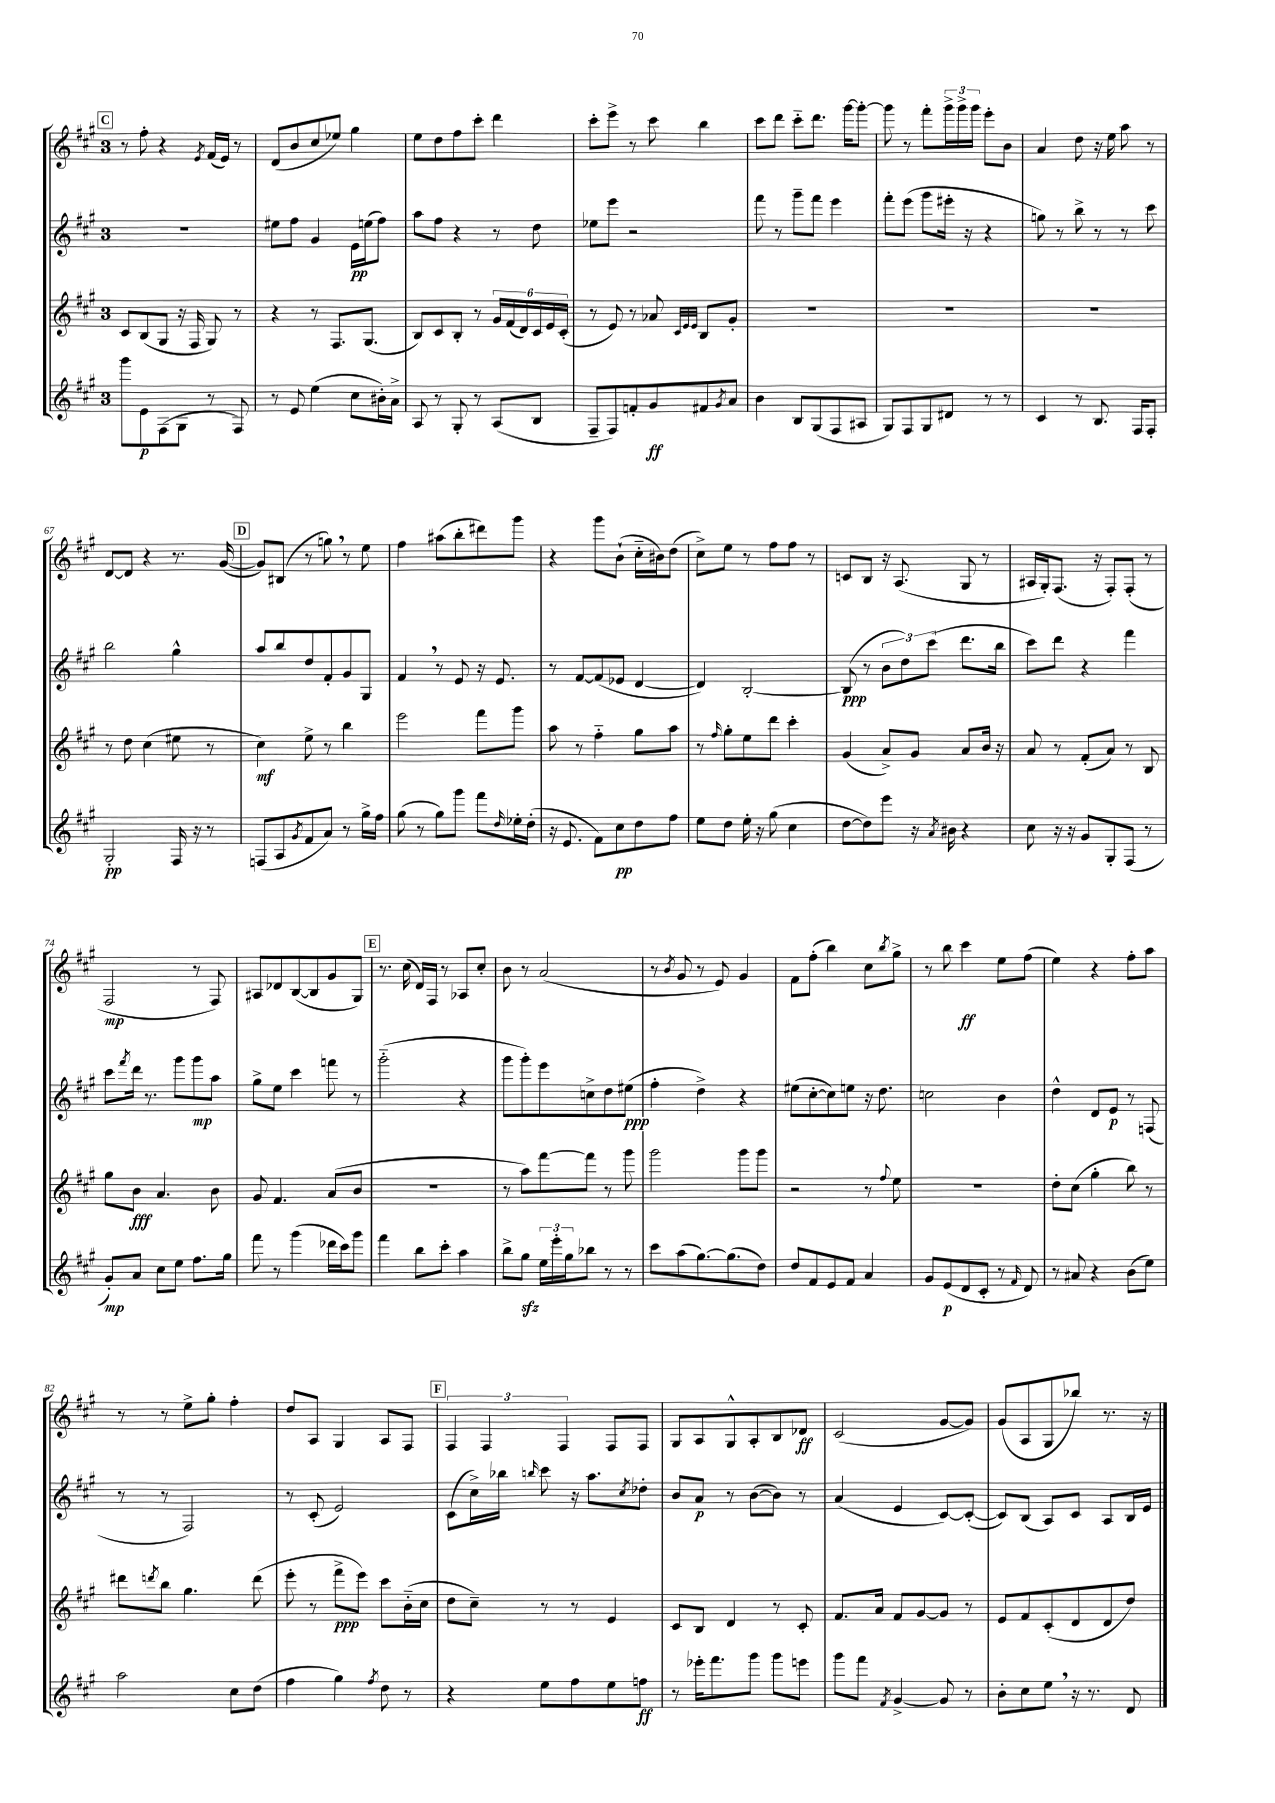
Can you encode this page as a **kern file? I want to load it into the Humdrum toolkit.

**kern	**kern	**kern	**kern
*staff4	*staff3	*staff2	*staff1
*clefG2	*clefG2	*clefG2	*clefG2
*k[f#c#g#]	*k[f#c#g#]	*k[f#c#g#]	*k[f#c#g#]
*M3/4	*M3/4	*M3/4	*M3/4
8ggg#	8c#	2.r	8r
8e	(8B	.	8ff#'
(8F#	8G#	.	4r
8G#	16r	.	.
.	16F#	.	.
.	.	.	8qe
8r	8G#)	.	(16f#
.	.	.	16e)
8F#)	8r	.	8r
=	=	=	=
8r	4r	8ee#	(8d
8e	.	8ff#	8b
(4ee	8r	4g#	8cc#
.	8.F#	.	8ee-)
8cc#	.	16e	4gg#
.	(8.G#	(16ee	.
16b#')	.	8ff#)	.
16a^	.	.	.
=	=	=	=
8A	8B)	8aa	8ee
8r	8c#	8ff#	8dd
8G#'	8B'	4r	8ff#
8r	8r	.	8ccc#'
(8A	24g#	8r	4ddd
.	(24f#	.	.
.	24d)	.	.
8B	24c#	8dd	.
.	24e	.	.
.	(24c#'	.	.
=	=	=	=
8F#~	8r	8ee-	8ccc#'
8F#)	8e)	8eee	8eee^
8f'	8r	2r	8r
8g#	8a-	.	8ccc#
.	32qqc#	.	.
.	32qqe	.	.
.	32qqe	.	.
8f#	8B	.	4bb
8qg#	.	.	.
8a	8g#'	.	.
=	=	=	=
4b	2.r	8fff#	8ccc#
.	.	8r	8ddd
8B	.	8ggg#~	8ccc#'~
(8G#	.	8fff#	8.ddd
8F#	.	4eee	.
.	.	.	[16ggg#
8A#	.	.	8ggg#'_
=	=	=	=
8G#)	2.r	8fff#'	8ggg#]
8F#	.	(8eee	8r
8G#	.	8ggg#	8fff#'
8d#	.	16eee#'	24ggg#^
.	.	.	24ggg#^
.	.	16r	.
.	.	.	24ggg#
8r	.	4r	8eee'
8r	.	.	8b
=	=	=	=
4c#	2.r	8gg)	4a
.	.	8r	.
8r	.	8bb^	8dd
8.B	.	8r	16r
.	.	.	16ee
.	.	8r	8aa
16F#	.	.	.
8F#'	.	8ccc#	8r
=	=	=	=
2G#'	8r	2bb	[8d
.	8dd	.	8d]
.	(4cc#	.	4r
16F#	8ee#	4gg#^^	8.r
16r	.	.	.
8r	8r	.	.
.	.	.	([16g#
=	=	=	=
(8F	4cc#)	8aa	8g#])
8A	.	8bb	(8B#
8qg#	.	.	.
8f#	8ee^	8dd	8r
8a)	8r	8f#'	8gg)
8r	4bb	8g#	8r
16gg#^	.	8G#	8ee
16ff#	.	.	.
=	=	=	=
(8gg#	2eee	4f#	4ff#
8r	.	.	.
8gg#)	.	8r	(8aa#
8ggg#	.	8e	8bb'
8fff#	8fff#	16r	8ddd#)
.	.	8.e	.
16qqdd	.	.	.
16ee-'	8ggg#	.	8ggg#
(16dd'	.	.	.
=	=	=	=
16r	8aa	8r	4r
8.e	.	.	.
.	8r	[8f#	.
8f#)	4ff#'~	(8f#]	8ggg#
8cc#	.	8e-	(8b`
8dd	8gg#	[4d	16cc#'~
.	.	.	16b#)
8ff#	8aa	.	(8dd
=	=	=	=
8ee	8r	4d])	8cc#^)
.	16qqff#	.	.
8dd	8gg#'	.	8ee
16ee'	8ee	[2B'	8r
16r	.	.	.
(8gg#	8ddd	.	8ff#
4cc#	4ccc#'	.	8ff#
.	.	.	8r
=	=	=	=
[8dd	(4g#	(8B]	8c
8dd])	.	8r	8B
8eee	8a^)	12b	16r
.	.	.	(8.A
.	.	12dd)	.
16r	8g#	.	.
.	.	(12ccc#	.
8qa	.	.	.
16b#	.	.	.
4r	8a	8.ddd	8G#
.	16b	.	8r
.	16r	16bb	.
=	=	=	=
8cc#	8a	8ccc#)	16A#
.	.	.	16G#')
16r	8r	8ddd	(8.F#
16r	.	.	.
8g#	(8f#'	4r	.
.	.	.	16r
8G#'	8a)	.	8F#')
(8F#	8r	4fff#	(8F#'
8r	8B	.	8r
=	=	=	=
8g#')	8gg#	8ccc#	2F#
.	.	8qfff#	.
8a	8b	16ddd	.
.	.	8.r	.
8cc#	4.a	.	.
8ee	.	8ggg#	.
8.ff#	.	8ggg#	8r
.	8b	8aa	8F#)
16gg#	.	.	.
=	=	=	=
8fff#	8g#	8gg#^	8A#
8r	4.f#	8ee	8d-
(4ggg#	.	4ccc#	([8B
.	.	.	8B]
16ddd-	(8a	8fff	8g#
16ccc#)	.	.	.
8ggg#	8b	8r	8G#)
=	=	=	=
4fff#	2.r	(2ggg#'~	8.r
.	.	.	(16cc#
8bb	.	.	16d)
.	.	.	16F#
8ccc#'	.	.	8r
4aa	.	4r	8A-
.	.	.	8cc#'
=	=	=	=
8bb^	8r	8ggg#	8b
8gg#	8aa)	8ggg#')	8r
24ee	[8fff#	8eee	(2a
24eee'	.	.	.
24gg#	.	.	.
8bb-	8fff#]	8cc^	.
8r	8r	8dd	.
8r	8ggg#	(8ee#	.
=	=	=	=
8ccc#	2ggg#	4ff#'	8r
.	.	.	8qb
(8aa	.	.	8g#
[8.gg#)	.	4dd^)	8r
.	.	.	8e)
(8.gg#]	.	.	.
.	8ggg#	4r	4g#
8dd)	8ggg#	.	.
=	=	=	=
8dd	2r	(8ee#	8f#
8f#	.	[8cc#'	(8ff#'
8e	.	8cc#])	4bb)
8f#	.	8ee	.
4a	8r	16r	8cc#
.	.	8.dd	.
.	8qqff#	.	8qbb
.	8ee	.	8gg#^
=	=	=	=
8g#	2.r	2cc	8r
(8e	.	.	8bb
8d	.	.	4ccc#
8c#'	.	.	.
8r	.	4b	8ee
16qqf#	.	.	.
8d)	.	.	(8ff#
=	=	=	=
8r	8dd'	4dd^^	4ee)
8a#	(8cc#	.	.
4r	4gg#'	8d	4r
.	.	8e	.
(8b	8bb)	8r	8ff#'
8ee)	8r	(8F	8aa
=	=	=	=
2aa	8ddd#	8r	8r
.	8qddd	.	.
.	8bb	8r	8r
.	4.gg#	2F#)	8ee^
.	.	.	8gg#'
8cc#	.	.	4ff#'
(8dd	(8ddd	.	.
=	=	=	=
4ff#	8eee'	8r	8dd
.	8r	(8c#'	8A
4gg#)	8fff#^	2e)	4G#
.	8eee)	.	.
8qff#	.	.	.
8dd	8ccc#	.	8A
8r	(16b'~	.	8F#
.	16cc#	.	.
=	=	=	=
4r	8dd	(8c#	6F#
.	8cc#~)	16cc#^)	.
.	.	.	6F#
.	.	16bb-	.
.	.	16qqbb	.
8ee	8r	8ccc#	.
.	.	.	6F#
8ff#	8r	16r	.
.	.	8.aa	.
8ee	4e	.	8F#
.	.	8qcc#	.
8ff	.	8dd-'	8F#
=	=	=	=
8r	8c#	8b	8G#
16eee-'	8B	8a	8A
8.fff#	.	.	.
.	4d	8r	8G#^^
8ggg#	.	([8b	8A'
8ggg#	8r	8b])	8B
8eee	8c#'	8r	8d-
=	=	=	=
8ggg#	8.f#	(4a	(2c#
8fff#	.	.	.
.	16a	.	.
8qf#	.	.	.
[4g#^	8f#	4e	.
.	[8g#	.	.
8g#]	8g#]	[8c#)	[8g#
8r	8r	(8c#'_	8g#])
=	=	=	=
8b'	8e	8c#])	(8g#
8cc#	8f#	(8B	8A
8ee	(8c#'	8A)	8G#
16r	8d	8c#	8bb-)
8.r	.	.	.
.	8d	8A	8.r
8d	8dd)	16B	.
.	.	16e	16r
==	==	==	==
*-	*-	*-	*-
